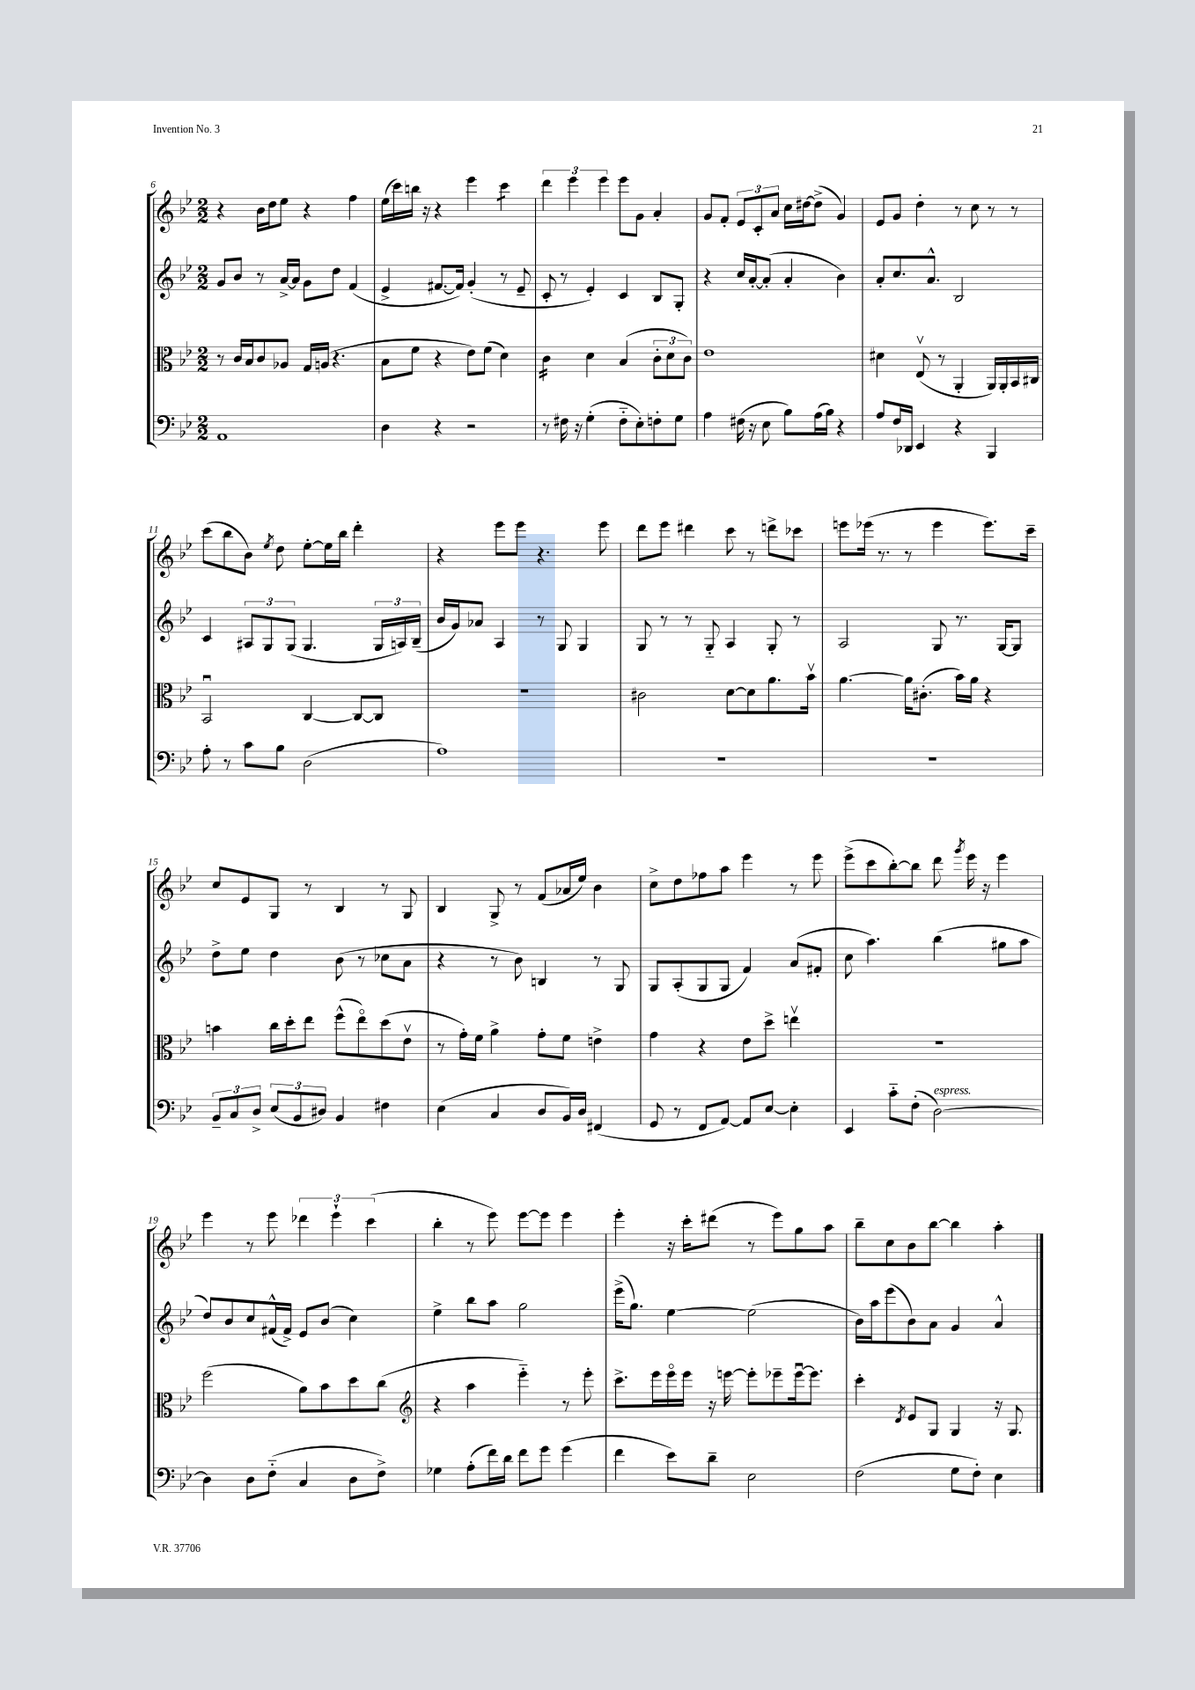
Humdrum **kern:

**kern	**kern	**kern	**kern
*staff4	*staff3	*staff2	*staff1
*clefF4	*clefC3	*clefG2	*clefG2
*k[b-e-]	*k[b-e-]	*k[b-e-]	*k[b-e-]
*M2/2	*M2/2	*M2/2	*M2/2
1AA	8r	8g	4r
.	16c	8b-	.
.	16B-	.	.
.	8c	8r	16b-
.	.	.	16dd
.	8A-	[16a^	8ee-
.	.	16a]	.
.	16G	8g	4r
.	(16A	.	.
.	4.r	8dd	.
.	.	(4f	4ff
=	=	=	=
4D	8B-	4e-^	(16ee-
.	.	.	16ccc)
.	8f	.	16bb
.	.	.	16r
4r	4r	[8.f#	4r
.	.	16f#])	.
2r	8e-)	(4g'	4eee-
.	(8f	.	.
.	4d)	8r	4ccc
.	.	8e-~	.
=	=	=	=
8r	4c	8c'	6ddd
16F#	.	8r	.
.	.	.	6eee-
16r	.	.	.
(4G'	4d	4e-')	.
.	.	.	6eee-
8F#'~	(4B-	4c	8eee-
8E-')	.	.	8g
8F'	12c'	8B-	4a'
.	12d	.	.
8G	.	8G'	.
.	12c)	.	.
=	=	=	=
4A	1e-	4r	8g
.	.	.	8f'
(16F#	.	16cc	12e-
16r	.	[16a'	.
.	.	.	12c'
8E-	.	(8a']	.
.	.	.	12a
8B-)	.	4a'	16cc
.	.	.	[16dd#
(16A	.	.	(8dd#^]
16B-)	.	.	.
4r	.	4b-)	4g)
=	=	=	=
8A	4d#	8a'	8e-
16F	.	8.cc	8g
16DD-	.	.	.
4EE-	(8E-v	.	4dd'
.	.	8.a^^	.
.	8r	.	.
4r	4AA'	2B-	8r
.	.	.	8cc
4BBB-	16AA)	.	8r
.	16AA'	.	.
.	16BB-	.	8r
.	16C#	.	.
=	=	=	=
8A'	2BB-u	4c	(8ccc
8r	.	.	8bb-
8c	.	12A#	8b-)
.	.	12G	.
.	.	.	8qee-
8B-	.	.	8dd
.	.	(12G	.
(2D	[4C	4.G	[8ee-'
.	.	.	16ee-]
.	.	.	16bb-
.	8C_	.	4ddd'
.	8C]	24G	.
.	.	24A)	.
.	.	(24B-~	.
=	=	=	=
1A)	1r	16b-	4r
.	.	16g)	.
.	.	8a-	.
.	.	4A	8eee-
.	.	.	8eee-
.	.	8r	4.r
.	.	8G	.
.	.	4G	.
.	.	.	8eee-
=	=	=	=
1r	2c#	8G	8ddd
.	.	8r	8eee-
.	.	8r	4ddd#
.	.	8G'~	.
.	[8d	4A	8ccc
.	8d]	.	8r
.	8.a	8G'	8ddd^
.	.	8r	8ccc-
.	16b-v	.	.
=	=	=	=
1r	[4.a	2A	8eee
.	.	.	(16eee-
.	.	.	8.r
.	16a]	.	8r
.	(8.c#'	.	.
.	.	8G	4eee-
.	16b-)	8.r	.
.	16a	.	.
.	4r	.	8.eee-)
.	.	[16G	.
.	.	8G]	.
.	.	.	16ccc~
=	=	=	=
12BB-~	4b	8dd^	8cc
12C	.	.	.
.	.	8ee-	8e-
12D^	.	.	.
(12E-	16cc	4dd	8G
.	16dd'	.	.
12BB-	.	.	.
.	8ee-	.	8r
12D#)	.	.	.
4BB-	(8ff^^	(8b-	4B-
.	8ee-o)	8r	.
4F#	(8dd	8cc-	8r
.	8e-v	8a	8G
=	=	=	=
(4E-	8r	4r	4B-
.	16g')	.	.
.	16f	.	.
4C	4a^	8r	8G^
.	.	8b-)	8r
8D	8g'	4B	(8f
16BB-)	8f	.	16a-
16D	.	.	16ee-)
(4FF#	4e^	8r	4b-
.	.	8G	.
=	=	=	=
8GG	4g	8G	8cc^
8r	.	(8A'	8dd
8FF	4r	8G	8ff-
[8AA)	.	8G	8aa
8AA]	8e-	4f)	4eee-
[8E-	8dd^	.	.
4E-']	4eev	(8a	8r
.	.	8f#'	8eee-
=	=	=	=
4EE-	1r	8cc	(8eee-^
.	.	4.aa)	8ccc
8c'~	.	.	[8bb-')
(8F'	.	.	8bb-]
[2D)	.	(4bb-	8ddd
.	.	.	8qggg
.	.	.	16eee-
.	.	.	16r
.	.	8gg#	4eee-
.	.	8aa	.
=	=	=	=
4D]	(2ff	8dd)	4eee-
.	.	8b-	.
8D	.	8cc	8r
(8F'~	.	(16f#^^	8eee-
.	.	16f#^)	.
4C	8a)	8e-	6ddd-
.	8b-	(8b-	.
.	.	.	6eee-`
8D	8dd	4cc)	.
.	.	.	(6ccc
8F^)	(8cc	.	.
=	=	=	=
*	*clefG2	*	*
4G-	4r	4ee-^	4bb-'
(8A'	4aa	8bb-	8r
16f)	.	8aa	8eee-)
16d	.	.	.
8f	4eee-'~)	2gg	[8eee-
8g	.	.	8eee-]
(4g	8r	.	4eee-
.	8eee-'	.	.
=	=	=	=
4f	8.ccc^	(16eee-^	4eee-'
.	.	8.gg)	.
.	16eee-	.	.
8e-)	16eee-o	[4ee-	16r
.	16eee-	.	16ccc'
8d~	16r	.	(8ddd#
.	[16eee	.	.
2E-	8eee']	(2ee-]	8r
.	8eee-~	.	8eee-)
.	[16eee-u	.	8gg
.	8.eee-]	.	.
.	.	.	8aa
=	=	=	=
(2F	4ccc'	16b-)	8bb-~
.	.	16aa	.
.	.	(8eee-	8cc
.	8qd	.	.
.	8e-	8b-)	8b-
.	8G	8a	[8bb-
8G	4G	4g	4bb-]
8F')	.	.	.
4E-	16r	4a^^	4aa'
.	8.G	.	.
==	==	==	==
*-	*-	*-	*-
